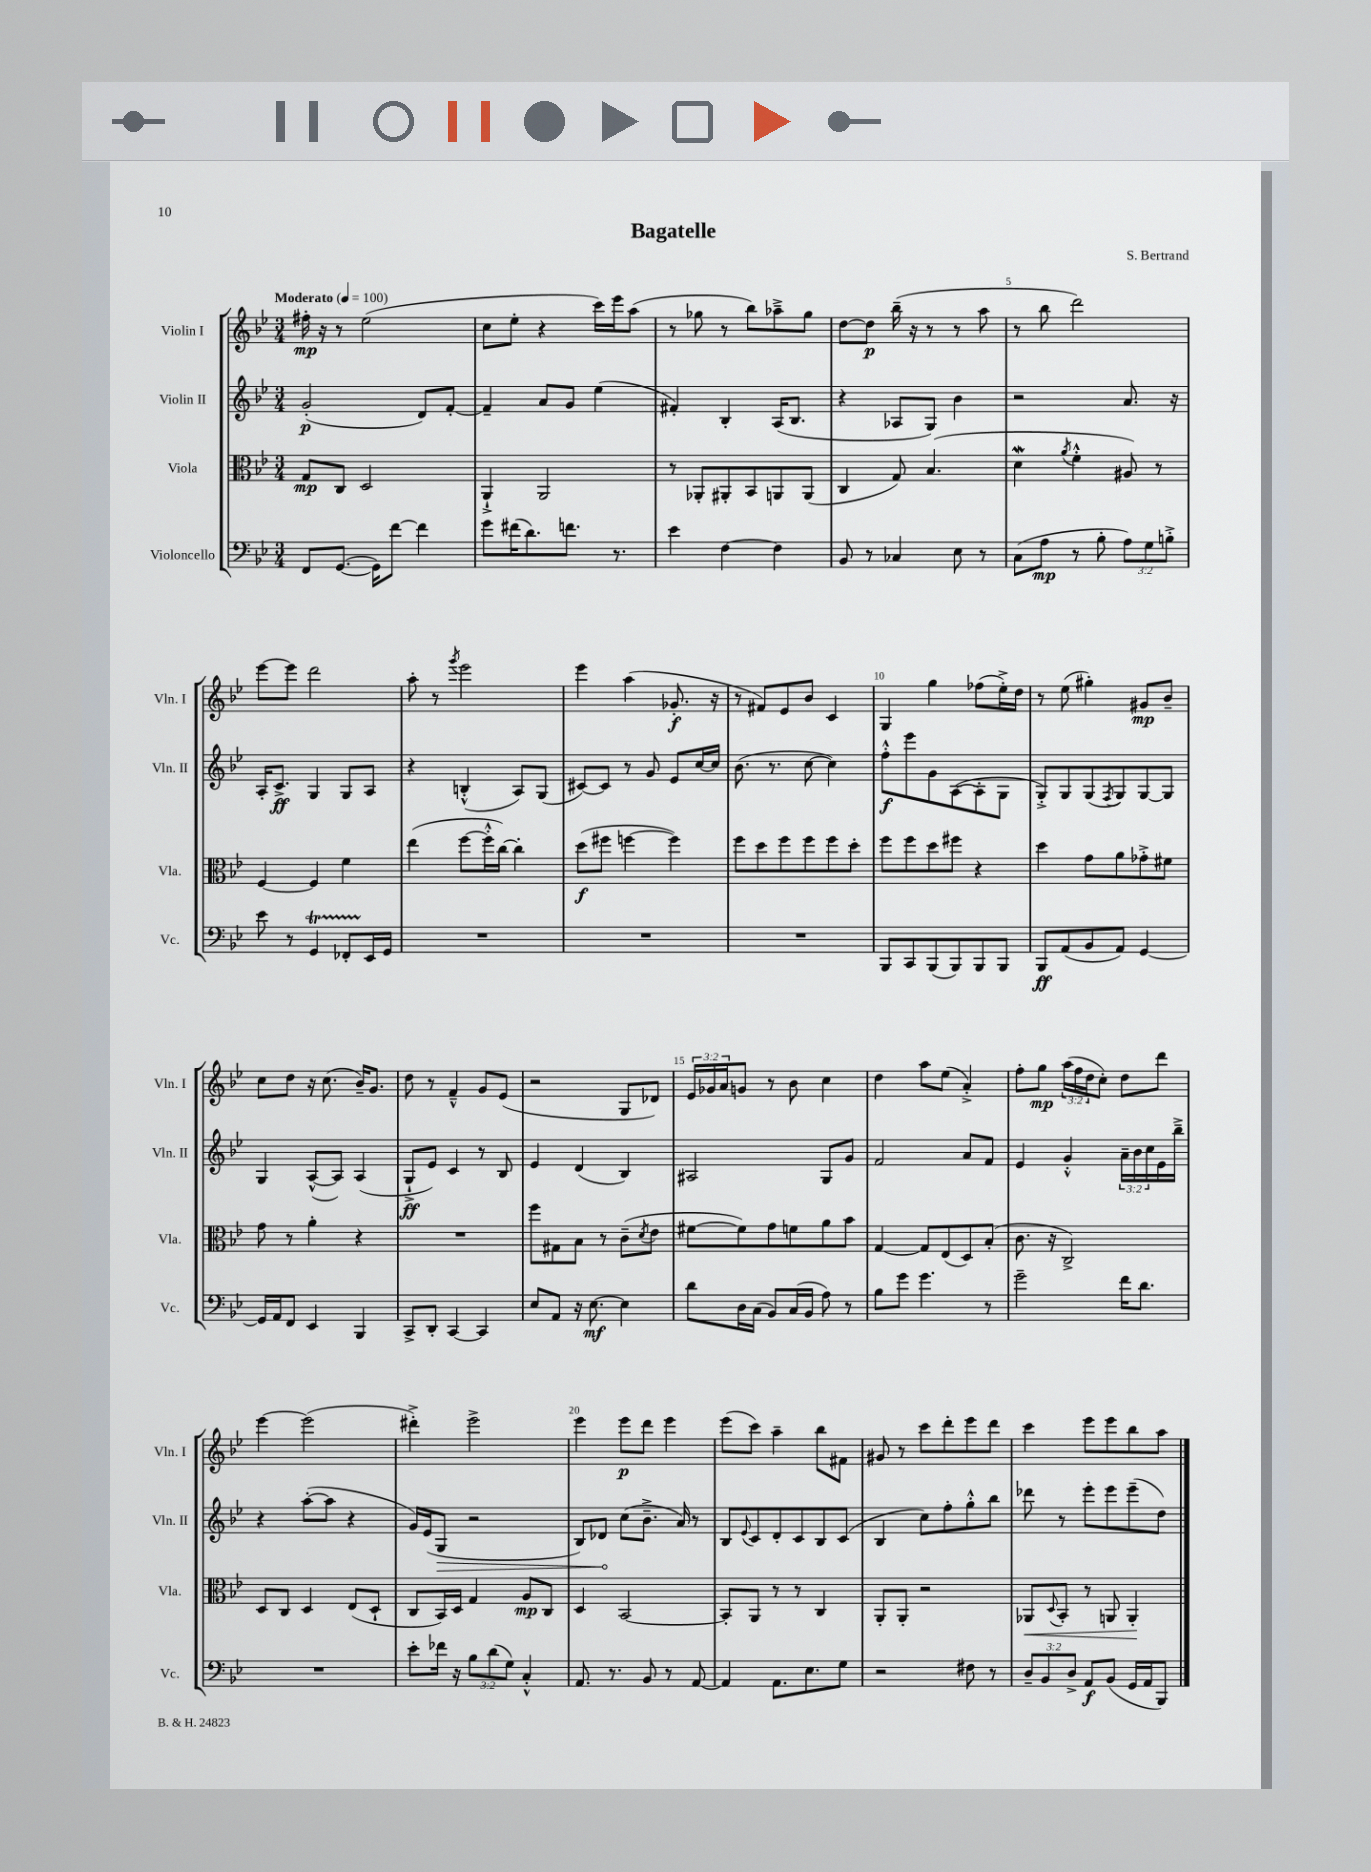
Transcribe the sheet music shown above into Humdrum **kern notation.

**kern	**dynam	**kern	**dynam	**kern	**dynam	**kern	**dynam
*part4	*part4	*part3	*part3	*part2	*part2	*part1	*part1
*staff4	*staff4	*staff3	*staff3	*staff2	*staff2	*staff1	*staff1
*I"Violoncello	*	*I"Viola	*	*I"Violin II	*	*I"Violin I	*
*I'Vc.	*	*I'Vla.	*	*I'Vln. II	*	*I'Vln. I	*
*clefF4	*	*clefC3	*	*clefG2	*	*clefG2	*
*k[b-e-]	*	*k[b-e-]	*	*k[b-e-]	*	*k[b-e-]	*
*M3/4	*	*M3/4	*	*M3/4	*	*M3/4	*
*MM100	*	*MM100	*	*MM100	*	*MM100	*
=1	=1	=1	=1	=1	=1	=1	=1
!	!	!	!	!	!	!LO:TX:a:B:t=Moderato	!
8FF/L	.	8G/L	mp	(2g'/	p	16ff#X'\	mp
.	.	.	.	.	.	16r	.
([8.GG/J	.	8C/J	.	.	.	8r	.
.	.	2D/	.	.	.	(2ee-\	.
16GG\KL])	.	.	.	.	.	.	.
[8f\J	.	.	.	.	.	.	.
4f\]	.	.	.	8d/L)	.	.	.
.	.	.	.	[8f'/J	.	.	.
=2	=2	=2	=2	=2	=2	=2	=2
8g\L	.	4AA`^/	.	4f~/]	.	8cc\L	.
(16f#X\K	.	.	.	.	.	8ee-'\J	.
8.d\)	.	.	.	.	.	.	.
.	.	2AA/	.	8a/L	.	4r	.
8.fn\J	.	.	.	8g/J	.	.	.
.	.	.	.	(4ee-\	.	16ccc\LL)	.
8.r	.	.	.	.	.	16eee-\J	.
.	.	.	.	.	.	(8aa\J	.
=3	=3	=3	=3	=3	=3	=3	=3
4e-\	.	8r	.	4f#X'/)	.	8r	.
.	.	8AA-X'/L	.	.	.	8gg-X\	.
[4F\	.	8AA#X'/	.	4B-'/	.	8r	.
.	.	8BB-/	.	.	.	8bb-\L)	.
4F\]	.	8AAn/	.	(16A/KL	.	8aa-X~^\	.
.	.	.	.	8.B-/J	.	.	.
.	.	(8AA/J	.	.	.	8gg-\J	.
=4	=4	=4	=4	=4	=4	=4	=4
8BB-/	.	4C/	.	4r	.	[8dd\L	.
8r	.	.	.	.	.	8dd\J]	p
4C-X/	.	8G/)	.	8A-X/L	.	(16bb-~\	.
.	.	.	.	.	.	16r	.
.	.	(4.B-/	.	8G/J)	.	8r	.
8E-\	.	.	.	4b-\	.	8r	.
8r	.	.	.	.	.	8aa\	.
=5	=5	=5	=5	=5	=5	=5	=5
(8C\L	.	4dW\	.	2r	.	8r	.
8A\J	mp	.	.	.	.	8bb-\	.
.	.	8qa/	.	.	.	.	.
8r	.	4f'^^\	.	.	.	2ddd\)	.
8B-'\	.	.	.	.	.	.	.
12A\L)	.	8A#X/)	.	8.a/	.	.	.
12G\	.	.	.	.	.	.	.
.	.	8r	.	.	.	.	.
12Bn'^\J	.	.	.	.	.	.	.
.	.	.	.	16r	.	.	.
!!LO:LB:g=z
=6	=6	=6	=6	=6	=6	=6	=6
8e-\	.	[4F/	.	16A'/KL	.	[8eee-\L	.
.	.	.	.	8.c^/J	ff	.	.
8r	.	.	.	.	.	8eee-\J]	.
4GGT/	.	4F/]	.	4G/	.	2ddd\	.
8FF-XTTT'/L	.	4f\	.	8G/L	.	.	.
16EE-/L	.	.	.	8A/J	.	.	.
16GG/JJ	.	.	.	.	.	.	.
=7	=7	=7	=7	=7	=7	=7	=7
2.r	.	(4ee-\	.	4r	.	8aa'\	.
.	.	.	.	.	.	8r	.
.	.	.	.	.	.	8qggg/	.
.	.	[8ff\L	.	(4Bn'^^/	.	2eee-\	.
.	.	16ff'^^\L]	.	.	.	.	.
.	.	[16cc\JJ)	.	.	.	.	.
.	.	4cc'\]	.	8A/L)	.	.	.
.	.	.	.	(8G/J	.	.	.
=8	=8	=8	=8	=8	=8	=8	=8
2.r	.	(8dd\L	f	[8c#X/L)	.	4eee-\	.
.	.	8ff#X\J	.	8c#/J]	.	.	.
.	.	[4ffn\	.	8r	.	(4aa\	.
.	.	.	.	8g/	.	.	.
.	.	4ff\])	.	8e-/L	.	8.g-X'/	f
.	.	.	.	[16cc/L	.	.	.
.	.	.	.	16cc/JJ]	.	16r	.
=9	=9	=9	=9	=9	=9	=9	=9
2.r	.	8ff\L	.	(8.b-\	.	8r	.
.	.	8dd\	.	.	.	8f#X/L)	.
.	.	.	.	8.r	.	.	.
.	.	8ff\	.	.	.	8e-/	.
.	.	8ff\	.	[8cc\	.	8b-/J	.
.	.	8ff\	.	4cc\])	.	4c/	.
.	.	8dd'\J	.	.	.	.	.
=10	=10	=10	=10	=10	=10	=10	=10
8BBB-/L	.	8ff\L	.	8ff'^^\L	f	4G/	.
8CC/	.	8ff\	.	8eee-\	.	.	.
(8BBB-/	.	8dd\	.	8g\	.	4gg\	.
8BBB-/)	.	8ff#X\J	.	([8A\	.	.	.
8BBB-/	.	4r	.	8A'\]	.	(8ff-X\L	.
8BBB-/J	.	.	.	8G\J	.	16ee-'^\L)	.
.	.	.	.	.	.	16dd\JJ	.
=11	=11	=11	=11	=11	=11	=11	=11
8BBB-/L	ff	4dd\	.	8G'^/L)	.	8r	.
(8AA/	.	.	.	8G/	.	(8ee-\	.
8BB-/	.	8g\L	.	(8G/	.	4gg#X'\)	.
.	.	.	.	8qF/	.	.	.
8AA/J)	.	8a\	.	8G/)	.	.	.
[4GG/	.	8g-X'^\	.	[8G/	.	8g#X/L	mp
.	.	8f#X\J	.	8G/J]	.	8b-~/J	.
!!LO:LB:g=z
=12	=12	=12	=12	=12	=12	=12	=12
16GG/LL]	.	8g\	.	4G/	.	8cc\L	.
16AA/J	.	.	.	.	.	.	.
8FF/J	.	8r	.	.	.	8dd\J	.
4EE-/	.	4a'\	.	([8A^^/L	.	16r	.
.	.	.	.	.	.	(8.cc\	.
.	.	.	.	8A/J])	.	.	.
4BBB-/	.	4r	.	(4A/	.	16b-~/KL)	.
.	.	.	.	.	.	8.g/J	.
=13	=13	=13	=13	=13	=13	=13	=13
8CC^/L	.	2.r	.	8G`^/L	ff	8dd\	.
8DD'/J	.	.	.	8e-/J)	.	8r	.
[4CC/	.	.	.	4c/	.	4f~^^/	.
4CC/]	.	.	.	8r	.	8g/L	.
.	.	.	.	8B-/	.	(8e-/J	.
=14	=14	=14	=14	=14	=14	=14	=14
8E-/L	.	8ff\L	.	4e-/	.	2r	.
8AA/J	.	8G#X\	.	.	.	.	.
16r	.	8B-\J	.	(4d/	.	.	.
[8.E-\	mf	.	.	.	.	.	.
.	.	8r	.	.	.	.	.
4E-\]	.	(8c~\L	.	4B-/)	.	8G/L	.
.	.	8qd/	.	.	.	.	.
.	.	8e-\J	.	.	.	8d-X/J)	.
=15	=15	=15	=15	=15	=15	=15	=15
8d\L	.	[8f#X\L	.	2A#X/	.	24e-/LL	.
.	.	.	.	.	.	24g-X/	.
.	.	.	.	.	.	24a/J	.
16D\L	.	8f#\])	.	.	.	8gn/J	.
(16C\JJ	.	.	.	.	.	.	.
8BB-/L)	.	8g\	.	.	.	8r	.
(16C/L	.	8fn\	.	.	.	8b-\	.
16BB-/JJ	.	.	.	.	.	.	.
8A\)	.	8a\	.	8G/L	.	4cc\	.
8r	.	8b-\J	.	8g/J	.	.	.
=16	=16	=16	=16	=16	=16	=16	=16
8B-\L	.	[4G/	.	2f/	.	4dd\	.
8g\J	.	.	.	.	.	.	.
4.g\	.	8G/L]	.	.	.	8aa\L	.
.	.	(8E-/	.	.	.	(8ee-\J	.
.	.	8D/)	.	8a/L	.	4a'^/)	.
8r	.	(8B-'/J	.	8f/J	.	.	.
=17	=17	=17	=17	=17	=17	=17	=17
2g~\	.	8.c\	.	4e-/	.	8ff'\L	.
.	.	.	.	.	.	8gg\J	mp
.	.	16r	.	.	.	.	.
.	.	2C^/)	.	4g'^^/	.	(24aa\LL	.
.	.	.	.	.	.	24ff\	.
.	.	.	.	.	.	24dd\J	.
.	.	.	.	.	.	8cc'\J)	.
16f\KL	.	.	.	24a~\LL	.	8dd\L	.
.	.	.	.	24b-\	.	.	.
8.d\J	.	.	.	.	.	.	.
.	.	.	.	24cc\	.	.	.
.	.	.	.	16e-\	.	8ddd\J	.
.	.	.	.	16bb-~^\JJ	.	.	.
!!LO:LB:g=z
=18	=18	=18	=18	=18	=18	=18	=18
2.r	.	8D/L	.	4r	.	[4eee-\	.
.	.	8C/J	.	.	.	.	.
.	.	4D/	.	([8aa'\L	.	(2eee-\]	.
.	.	.	.	8aa\J]	.	.	.
.	.	(8E-/L	.	4r	.	.	.
.	.	8D`/J	.	.	.	.	.
=19	=19	=19	=19	=19	=19	=19	=19
8e-'\L	.	8C/L	.	16g/LL)	.	4ddd#X'^\)	.
.	.	.	.	(16e-/J	.	.	.
!	!	!	!	!	!LO:HP:b	!	!
16f-X\Jk	.	16BB-/L)	.	8G/J	>	.	.
16r	.	16D/JJ	.	.	.	.	.
12B-\L	.	4G/	.	2r	.	2eee-^\	.
(12d\	.	.	.	.	.	.	.
12G\J)	.	.	.	.	.	.	.
4C'^^/	.	8A/L	mp	.	.	.	.
.	.	8C/J	.	.	.	.	.
=20	=20	=20	=20	=20	=20	=20	=20
8.AA/	.	4D/	.	8B-/L)	.	4eee-\	.
.	.	.	.	8d-X/J	.	.	.
8.r	.	.	.	.	.	.	.
.	.	[2BB-/	.	(8cc\L	]	8eee-\L	p
8BB-/	.	.	.	8.b-~^\J	.	8ddd\J	.
8r	.	.	.	.	.	4eee-\	.
.	.	.	.	16a/)	.	.	.
[8AA/	.	.	.	8r	.	.	.
=21	=21	=21	=21	=21	=21	=21	=21
4AA/]	.	8BB-'/L]	.	8B-/L	.	(8eee-\L	.
.	.	.	.	8qqe-/	.	.	.
.	.	8AA/J	.	8c/	.	8ccc\J)	.
8.AA\L	.	8r	.	8d'/	.	4aa~\	.
.	.	8r	.	8c/	.	.	.
8.E-\	.	.	.	.	.	.	.
.	.	4C/	.	8B-/	.	8bb-\L	.
8G\J	.	.	.	(8c/J	.	8f#X\J	.
=22	=22	=22	=22	=22	=22	=22	=22
2r	.	8AA'/L	.	4B-/	.	8g#X/	.
.	.	8AA'/J	.	.	.	8r	.
.	.	2r	.	8cc\L)	.	8ccc\L	.
.	.	.	.	8ff'\	.	8ddd'\	.
8F#X\	.	.	.	8gg'^^\	.	8eee-\	.
8r	.	.	.	8bb-\J	.	8ddd\J	.
=23	=23	=23	=23	=23	=23	=23	=23
!	!	!	!LO:HP:b	!	!	!	!
12D~/L	.	8AA-X/L	<	8ddd-X\	.	4ccc\	.
12BB-/	.	.	.	.	.	.	.
.	.	8qqD/	.	.	.	.	.
.	.	8BB-'/J	.	8r	.	.	.
12D^/J	.	.	.	.	.	.	.
8AA/L	f	8r	.	8eee-'\L	.	8eee-\L	.
(8BB-/J	.	8AAn/	.	8eee-\	.	8eee-\	.
16GG/LL	.	4AA'/	.	(8eee-~\	.	8bb-\	.
16AA/J	.	.	.	.	.	.	.
8BBB-/J)	.	.	.	8dd\J)	.	8aa\J	.
.	.	.	[	.	.	.	.
==	==	==	==	==	==	==	==
*-	*-	*-	*-	*-	*-	*-	*-
